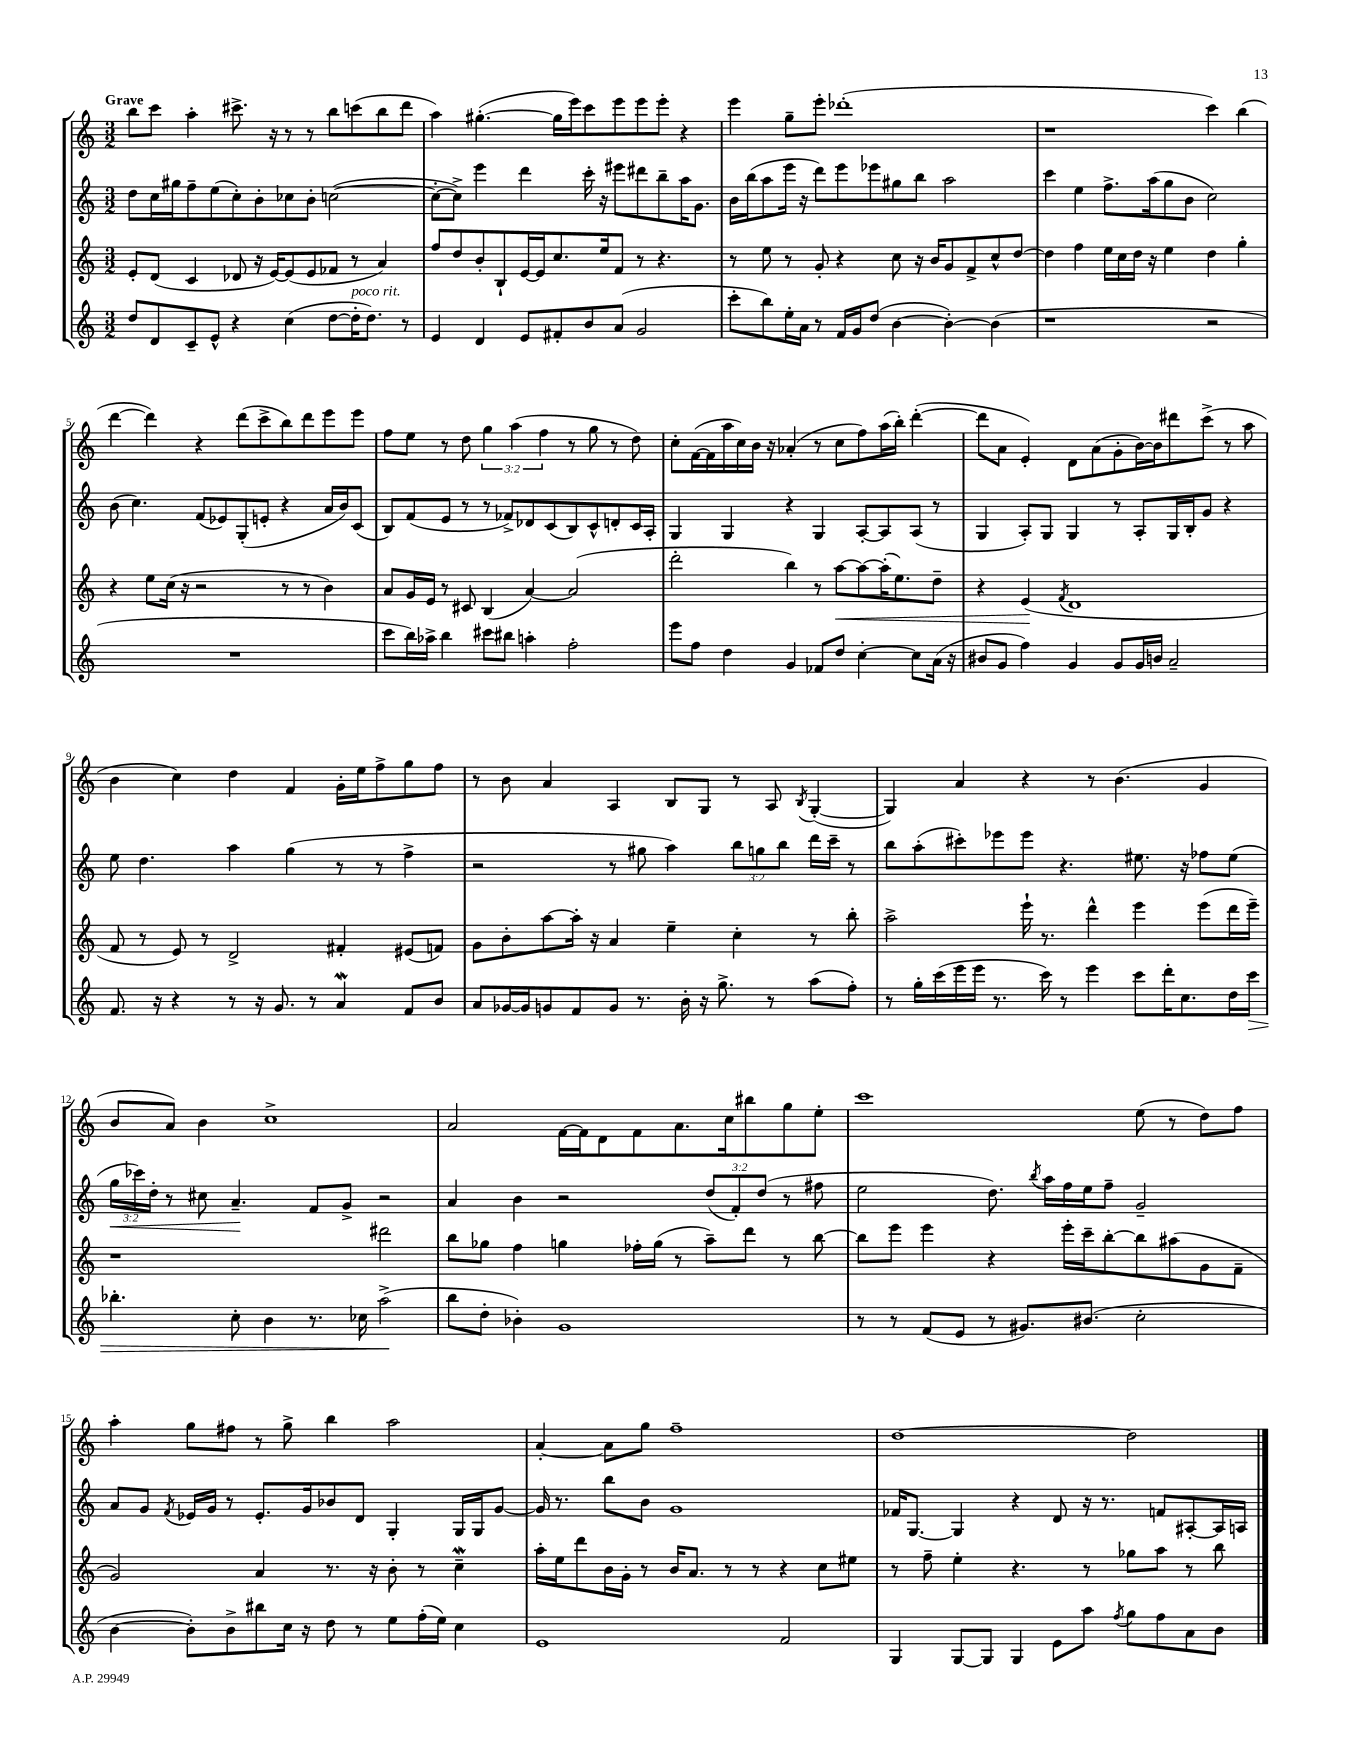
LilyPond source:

<<
\new StaffGroup <<
\new Staff = "s0" {
    \clef treble \key c \major \numericTimeSignature \time 3/2 \override Staff.TupletNumber.text = #tuplet-number::calc-fraction-text \tempo "Grave"
    \autoBeamOff b''8[ c'''8] a''4-. cis'''8.-> r16 r8 r8 b''8[ c'''8( b''8 d'''8] |
    a''4) gis''4.~-.( gis''16[ e'''16) c'''8 e'''8 e'''8 e'''8]-. r4 |
    e'''4 g''8[-- e'''8]-. des'''1-.( |
    r1 c'''4) b''4( |
    d'''4~ d'''4) r4 d'''8[( c'''8-> b''8) d'''8 e'''8 e'''8] |
    f''8[ e''8] r8 d''8 \tuplet 3/2 { g''4 a''4( f''4 } r8 g''8 r8 d''8) |
    c''8[-. f'16~( f'16 a''16 c''16) b'16] r16 aes'4-.( r8 c''8[ f''8) a''16( b''16]-.) d'''4~-.( |
    d'''8[ a'8] e'4-.) d'8[ a'8( g'8-. b'16~) b'16 dis'''8 c'''8]->( r8 a''8 |
    b'4 c''4) d''4 f'4 g'16[-. e''16 f''8-> g''8 f''8] |
    r8 b'8 a'4 a4 b8[ g8] r8 a8 \acciaccatura { b8 } g4~-.( |
    g4) a'4 r4 r8 b'4.( g'4 |
    b'8[ a'8]) b'4 c''1-> |
    a'2 f'16[~ f'16 d'8 f'8 a'8. c''16 bis''8 g''8 e''8]-. |
    c'''1 e''8( r8 d''8[) f''8] |
    a''4-. g''8[ fis''8] r8 g''8-> b''4 a''2 |
    a'4~-. a'8[ g''8] f''1-- |
    d''1~ d''2 \bar "|." |
}
\new Staff = "s1" {
    \clef treble \key c \major \numericTimeSignature \time 3/2 \override Staff.TupletNumber.text = #tuplet-number::calc-fraction-text
    \autoBeamOff d''8[ c''16 gis''16 f''8-- e''8( c''8-.) b'8-. ces''8 b'8]-. c''2~( |
    c''8[~-. c''8]->) e'''4 d'''4 c'''16-. r16 eis'''8[ dis'''8 b''8-- a''16 g'8.] |
    b'16[ b''16( a''8 e'''16] r16 d'''8[) e'''8 ees'''8 gis''8 b''8] a''2 |
    c'''4 e''4 f''8.[-> a''16( g''8 b'8] c''2) |
    b'8( c''4.) f'8[( ees'8) g8-.( e'8]-. r4 a'16[ b'16) c'8]( |
    b8[) f'8( e'8] r8 r8 fes'8[->) des'8 c'8( b8) c'8-^ d'8-. c'16 a16]-. |
    g4 g4 r4 g4 a8[~-. a8 a8]( r8 |
    g4 a8[-.) g8] g4 r8 a8[-. g16 b16-. g'8] r4 |
    e''8 d''4. a''4 g''4( r8 r8 f''4-> |
    r2 r8 gis''8 a''4) \tuplet 3/2 { b''8[ g''8 b''8] } d'''16[ c'''16]-- r8 |
    b''8[ a''8-.( cis'''8-.) ees'''8 ees'''8] r4. eis''8. r16 fes''8[ eis''8]( |
    \tuplet 3/2 { g''16[\< ces'''16) d''16]-. } r8 cis''8 a'4.--\! f'8[ g'8]-> r2 |
    a'4 b'4 r2 \tuplet 3/2 { d''8[( f'8-.) d''8]( } r8 fis''8 |
    e''2 d''8.) \acciaccatura { b''8 } a''16[ f''16 e''16 f''8]-- g'2-- |
    a'8[ g'8] \acciaccatura { f'8 } ees'16[ g'16] r8 ees'8.[-. g'16 bes'8 d'8] g4-. g16[ g16 g'8]~ |
    g'16 r8. b''8[ b'8] g'1 |
    fes'16[ g8.]~ g4 r4 d'8 r16 r8. f'8[ ais8~-. ais16 a16] \bar "|." |
}
\new Staff = "s2" {
    \clef treble \key c \major \numericTimeSignature \time 3/2
    \autoBeamOff e'8[-. d'8]( c'4 des'8 r16 e'16[~) e'8( e'8 fes'8] r8 a'4) |
    f''8[ d''8 b'8-. b8-! e'16~ e'16 c''8. e''16 f'8] r8 r4. |
    r8 e''8 r8 g'8-. r4 c''8 r16 b'16[ g'8 f'8-> c''8-^ d''8]~ |
    d''4 f''4 e''16[ c''16 d''16] r16 e''4 d''4 g''4-. |
    r4 e''8[ c''16]( r16 r2 r8 r8 b'4) |
    a'8[ g'16 e'16] r8 cis'8 b4( a'4~) a'2( |
    d'''2-. b''4) r8 a''8[~\< a''8~ a''16-.( e''8.) d''8]-- |
    r4 e'4\!( \acciaccatura { f'8 } d'1 |
    f'8 r8 e'8) r8 d'2-> fis'4-. eis'8[( f'8]) |
    g'8[ b'8-. a''8~ a''16]-. r16 a'4 e''4-- c''4-. r8 b''8-. |
    a''2-> e'''16-! r8. d'''4-^ e'''4 e'''8[( d'''16 e'''16]--) |
    r1 dis'''2 |
    b''8[ ges''8] f''4 g''4 fes''16[-. g''16]( r8 a''8[--) d'''8] r8 b''8~ |
    b''8[ e'''8] e'''4 r4 e'''16[-. c'''16-- b''8~-. b''8 ais''8( g'8 f'8]-- |
    g'2) a'4 r8. r16 b'8-. r8 c''4--\mordent |
    a''16[-. e''16 d'''8 b'16 g'16]-. r8 b'16[ a'8.] r8 r8 r4 c''8[ eis''8] |
    r8 f''8-- e''4-. r4. r8 ges''8[ a''8] r8 b''8 \bar "|." |
}
\new Staff = "s3" {
    \clef treble \key c \major \numericTimeSignature \time 3/2
    \autoBeamOff d''8[ d'8 c'8-- e'8]-^ r4 c''4( d''8[~ d''16-.^\markup { \italic "poco rit." } d''8.]) r8 |
    e'4 d'4 e'8[ fis'8-. b'8 a'8]( g'2 |
    c'''8[-. b''8) e''16-. a'16] r8 f'16[ g'16 d''8]( b'4~ b'4~-.) b'4( |
    r1 r2 |
    R1. |
    c'''8[ b''16) aes''16]-> b''4 cis'''8[ bis''8] a''4-. f''2-. |
    e'''8[ f''8] d''4 g'4 fes'8[ d''8] c''4~-. c''8[ a'16]( r16 |
    bis'8[ g'8] f''4) g'4 g'8[ g'16 b'16] a'2-- |
    f'8. r16 r4 r8 r16 g'8. r8 a'4\mordent f'8[ b'8] |
    a'8[ ges'16~ ges'16 g'8 f'8 g'8] r8. b'16-. r16 g''8.-> r8 a''8[( f''8]-.) |
    r8 g''16[-. c'''16( e'''16 e'''16] r8. c'''16) r8 e'''4 c'''8[ d'''16-. c''8. d''16 c'''16]\> |
    bes''4.-. c''8-. b'4 r8. ces''16 a''2->\!( |
    b''8[ d''8]-. bes'4-.) g'1 |
    r8 r8 f'8[( e'8] r8 gis'8.[) bis'8.]( c''2-. |
    b'4~ b'8[-.) b'8-> bis''8 c''16] r16 d''8 r8 e''8[ f''16-.( e''16]) c''4 |
    e'1 f'2 |
    g4 g8[~ g8] g4 e'8[ a''8] \acciaccatura { f''8 } g''8[ f''8 a'8 b'8] \bar "|." |
}
>>
>>
